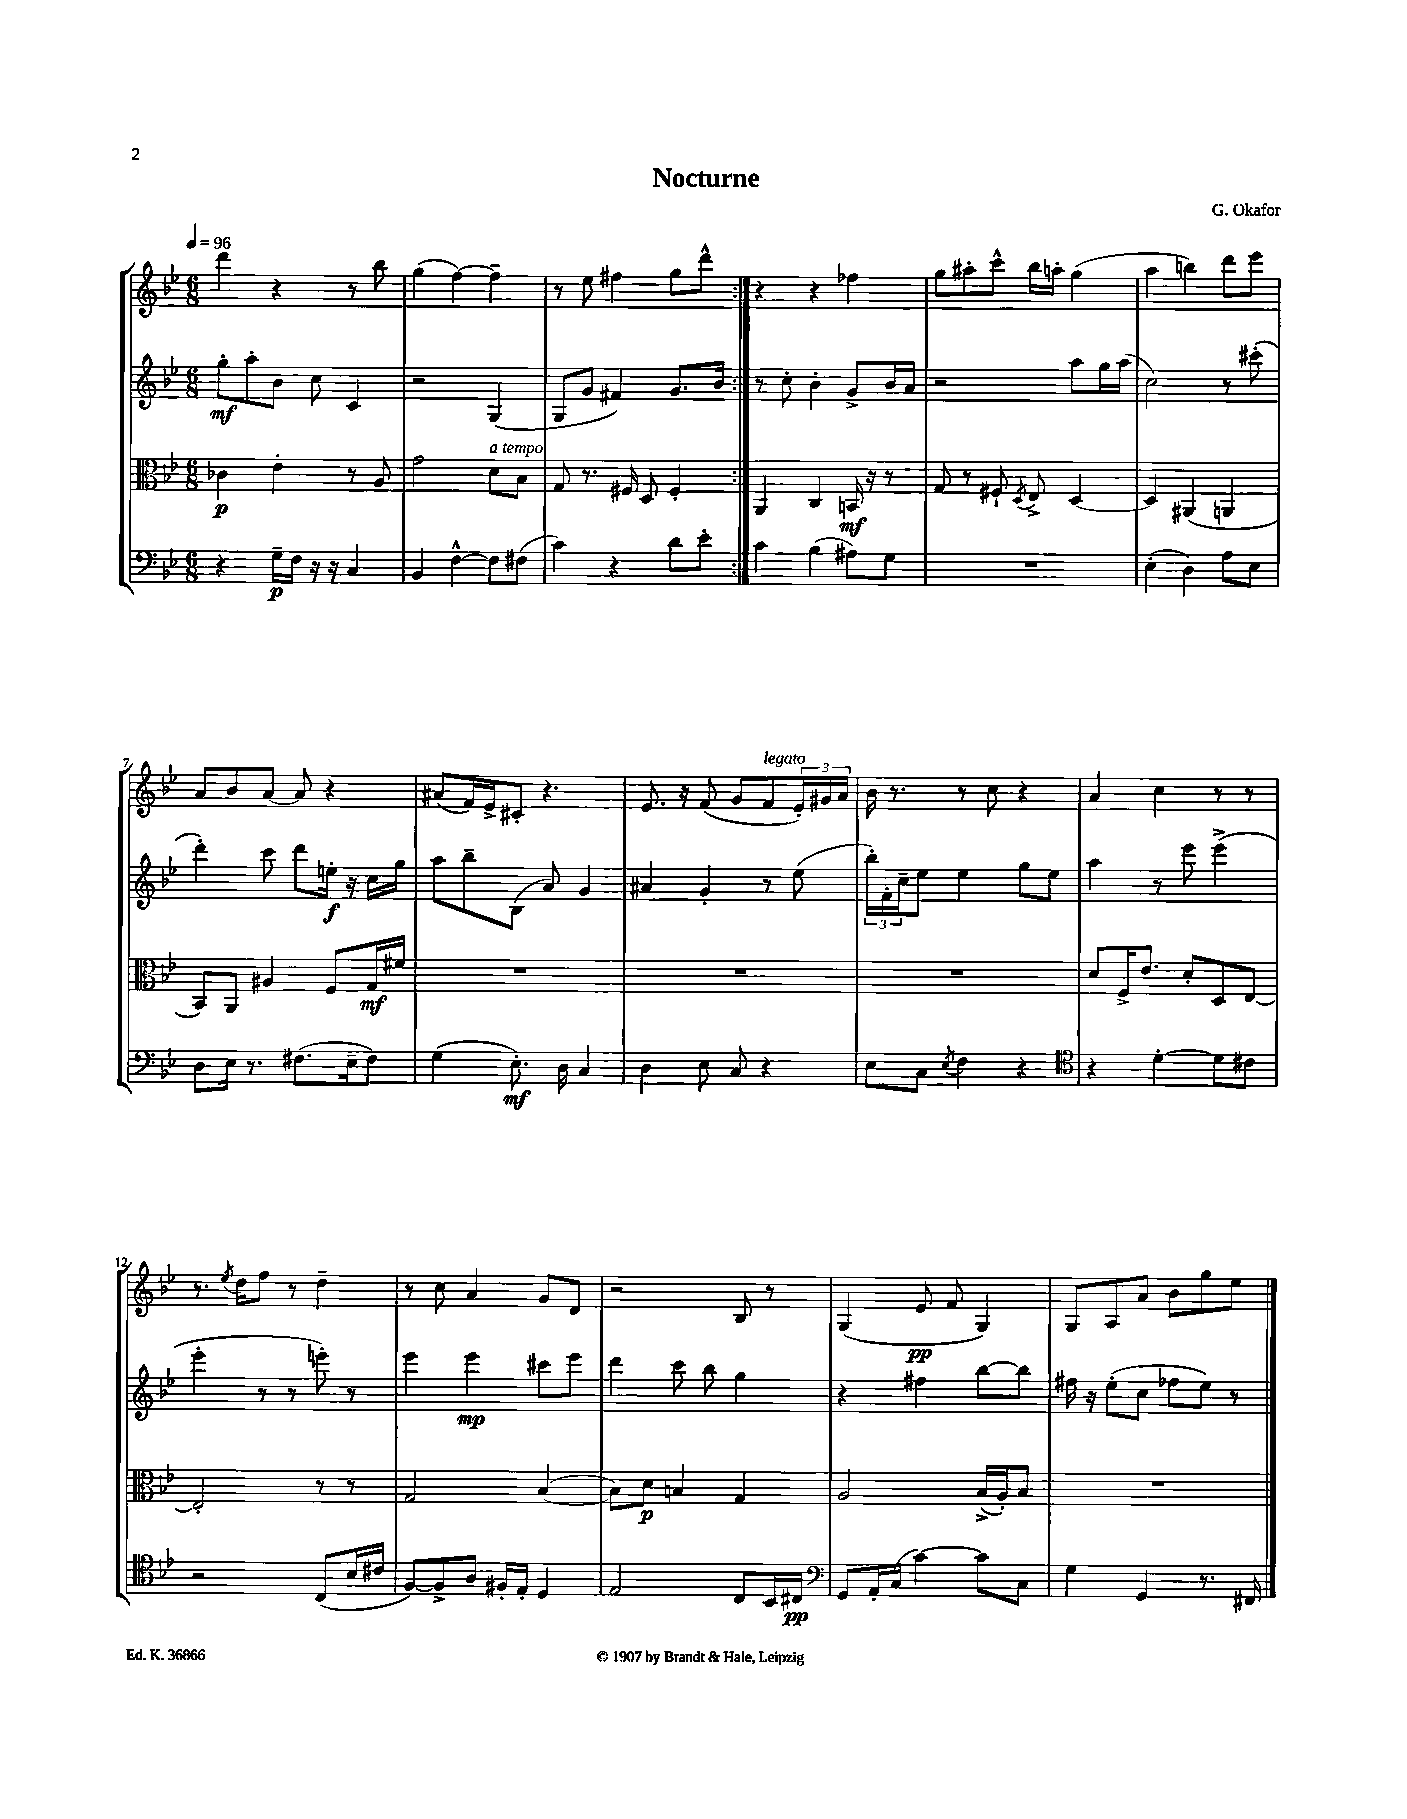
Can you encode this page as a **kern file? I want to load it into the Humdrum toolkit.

**kern	**dynam	**kern	**dynam	**kern	**dynam	**kern	**dynam
*part4	*part4	*part3	*part3	*part2	*part2	*part1	*part1
*staff4	*staff4	*staff3	*staff3	*staff2	*staff2	*staff1	*staff1
*clefF4	*	*clefC3	*	*clefG2	*	*clefG2	*
*k[b-e-]	*	*k[b-e-]	*	*k[b-e-]	*	*k[b-e-]	*
*M6/8	*	*M6/8	*	*M6/8	*	*M6/8	*
*MM96	*	*MM96	*	*MM96	*	*MM96	*
=1	=1	=1	=1	=1	=1	=1	=1
4r	.	4c-X\	p	8gg'\L	mf	4ddd\	.
.	.	.	.	8aa'\	.	.	.
16G~\LL	p	4e-'\	.	8b-\J	.	4r	.
16F\JJ	.	.	.	.	.	.	.
16r	.	.	.	8cc\	.	.	.
16r	.	.	.	.	.	.	.
4C/	.	8r	.	4c/	.	8r	.
.	.	8A/	.	.	.	8bb-\	.
=2	=2	=2	=2	=2	=2	=2	=2
4BB-/	.	2g\	.	2r	.	(4gg\	.
[4F^^\	.	.	.	.	.	[4ff\)	.
!	!	!LO:TX:a:i:t=a tempo	!	!	!	!	!
8F\L]	.	8d\L	.	(4G/	.	4ff~\]	.
(8F#X\J	.	8B-\J	.	.	.	.	.
=3	=3	=3	=3	=3	=3	=3	=3
4c\)	.	8G/	.	8G/L	.	8r	.
.	.	8.r	.	8g/J	.	8ee-\	.
4r	.	.	.	4f#X/)	.	4ff#X\	.
.	.	16F#X/	.	.	.	.	.
.	.	8D/	.	.	.	.	.
8d\L	.	4F#'/	.	8.g/L	.	8gg\L	.
8e-'\J	.	.	.	.	.	8ddd^^\J	.
.	.	.	.	16b-/Jk	.	.	.
=4:|!	=4:|!	=4:|!	=4:|!	=4:|!	=4:|!	=4:|!	=4:|!
4c\	.	4AA/	.	8r	.	4r	.
.	.	.	.	8cc'\	.	.	.
(4B-\	.	4C/	.	4b-'\	.	4r	.
8A#X\L)	.	16BBn/	mf	8g^/L	.	4ff-X\	.
.	.	16r	.	.	.	.	.
8G\J	.	8r	.	16b-/L	.	.	.
.	.	.	.	16a/JJ	.	.	.
=5	=5	=5	=5	=5	=5	=5	=5
2.r	.	8G/	.	2r	.	8gg\L	.
.	.	8r	.	.	.	8aa#X'\	.
.	.	8F#X`/	.	.	.	8ccc^^\J	.
.	.	8qD/	.	.	.	.	.
.	.	8E-^/	.	.	.	16bb-\LL	.
.	.	.	.	.	.	16aan'\JJ	.
.	.	[4D/	.	8aa\L	.	(4gg\	.
.	.	.	.	16gg\L	.	.	.
.	.	.	.	(16aa\JJ	.	.	.
=6	=6	=6	=6	=6	=6	=6	=6
(4E-'\	.	4D/]	.	2cc\)	.	4aa\	.
4D\)	.	(4AA#X/	.	.	.	4bbn\)	.
8A\L	.	4AAn/	.	8r	.	8ddd\L	.
8E-\J	.	.	.	(8ccc#X'\	.	8eee-\J	.
!!LO:LB:g=z
=7	=7	=7	=7	=7	=7	=7	=7
8D\L	.	8BB-/L)	.	4ddd'\)	.	8a/L	.
16E-\Jk	.	8AA/J	.	.	.	8b-/	.
8.r	.	.	.	.	.	.	.
.	.	4A#X/	.	8ccc\	.	[8a/J	.
(8.F#X\L	.	.	.	8ddd\L	.	8a/]	.
.	.	8F/L	.	16een'\Jk	f	4r	.
16E-~\k	.	.	.	16r	.	.	.
8F#\J)	.	16G/L	mf	16cc\LL	.	.	.
.	.	16f#X/JJ	.	16gg\JJ	.	.	.
=8	=8	=8	=8	=8	=8	=8	=8
(4G\	.	2.r	.	8aa\L	.	(8a#X/L	.
.	.	.	.	8bb-~\	.	16f/L)	.
.	.	.	.	.	.	16e-^/J	.
8.E-'\)	mf	.	.	(8B-\J	.	8c#X'/J	.
.	.	.	.	8a/)	.	4.r	.
16D\	.	.	.	.	.	.	.
4C/	.	.	.	4g/	.	.	.
=9	=9	=9	=9	=9	=9	=9	=9
4D\	.	2.r	.	4a#X/	.	8.e-/	.
.	.	.	.	.	.	16r	.
8E-\	.	.	.	4g'/	.	(8f/	.
8C/	.	.	.	.	.	8g/L	.
!	!	!	!	!	!	!LO:TX:a:i:t=legato	!
4r	.	.	.	8r	.	8f/	.
.	.	.	.	(8ee-\	.	24e-'/L)	.
.	.	.	.	.	.	24g#X/	.
.	.	.	.	.	.	24a/JJ	.
=10	=10	=10	=10	=10	=10	=10	=10
8E-\L	.	2.r	.	24bb-'\LL)	.	16b-\	.
.	.	.	.	24f'\	.	.	.
.	.	.	.	.	.	8.r	.
.	.	.	.	24cc~\J	.	.	.
8C\J	.	.	.	8ee-\J	.	.	.
8qE-/	.	.	.	.	.	.	.
4F\	.	.	.	4ee-\	.	8r	.
.	.	.	.	.	.	8cc\	.
4r	.	.	.	8gg\L	.	4r	.
.	.	.	.	8ee-\J	.	.	.
=11	=11	=11	=11	=11	=11	=11	=11
*clefC4	*	*	*	*	*	*	*
4r	.	8d/L	.	4aa\	.	4a/	.
.	.	16F^/K	.	.	.	.	.
.	.	8.e-/J	.	.	.	.	.
[4d'\	.	.	.	8r	.	4cc\	.
.	.	8d'/L	.	8eee-\	.	.	.
8d\L]	.	8D/	.	(4eee-^\	.	8r	.
8c#X\J	.	[8E-/J	.	.	.	8r	.
!!LO:LB:g=z
=12	=12	=12	=12	=12	=12	=12	=12
2r	.	2E-'/]	.	4eee-'\	.	8.r	.
.	.	.	.	.	.	8qee-/	.
.	.	.	.	.	.	16dd\KL	.
.	.	.	.	8r	.	8ff\J	.
.	.	.	.	8r	.	8r	.
(8C/L	.	8r	.	8eeen'\)	.	4dd~\	.
16B-/L	.	8r	.	8r	.	.	.
16c#X/JJ	.	.	.	.	.	.	.
=13	=13	=13	=13	=13	=13	=13	=13
[8F/L)	.	2G/	.	4eee-\	.	8r	.
8F^/]	.	.	.	.	.	8cc\	.
8A/J	.	.	.	4eee-\	mp	4a/	.
16F#X'/LL	.	.	.	.	.	.	.
16E-'/JJ	.	.	.	.	.	.	.
4D/	.	([4B-/	.	8ccc#X\L	.	8g/L	.
.	.	.	.	8eee-\J	.	8d/J	.
=14	=14	=14	=14	=14	=14	=14	=14
2E-/	.	8B-\L])	.	4ddd\	.	2r	.
.	.	8d\J	p	.	.	.	.
.	.	4Bn/	.	8ccc\	.	.	.
.	.	.	.	8bb-\	.	.	.
8C/L	.	4G/	.	4gg\	.	8B-/	.
16BB-/L	.	.	.	.	.	8r	.
16C#X/JJ	pp	.	.	.	.	.	.
=15	=15	=15	=15	=15	=15	=15	=15
*clefF4	*	*	*	*	*	*	*
8GG/L	.	2A/	.	4r	.	(4G/	.
16AA'/L	.	.	.	.	.	.	.
(16C/JJ	.	.	.	.	.	.	.
[4c\)	.	.	.	4ff#X\	.	8e-/	pp
.	.	.	.	.	.	8f/	.
8c\L]	.	(16B-^/LL	.	[8bb-\L	.	4G/)	.
.	.	16A'/J)	.	.	.	.	.
8C\J	.	8B-/J	.	8bb-\J]	.	.	.
=16	=16	=16	=16	=16	=16	=16	=16
4G\	.	2.r	.	16ff#X\	.	8G/L	.
.	.	.	.	16r	.	.	.
.	.	.	.	(8ee-'\L	.	8A/	.
4GG/	.	.	.	8cc\J	.	8a/J	.
.	.	.	.	8ff-X\L	.	8b-\L	.
8.r	.	.	.	8ee-\J)	.	8gg\	.
.	.	.	.	8r	.	8ee-\J	.
16FF#X/	.	.	.	.	.	.	.
==	==	==	==	==	==	==	==
*-	*-	*-	*-	*-	*-	*-	*-
